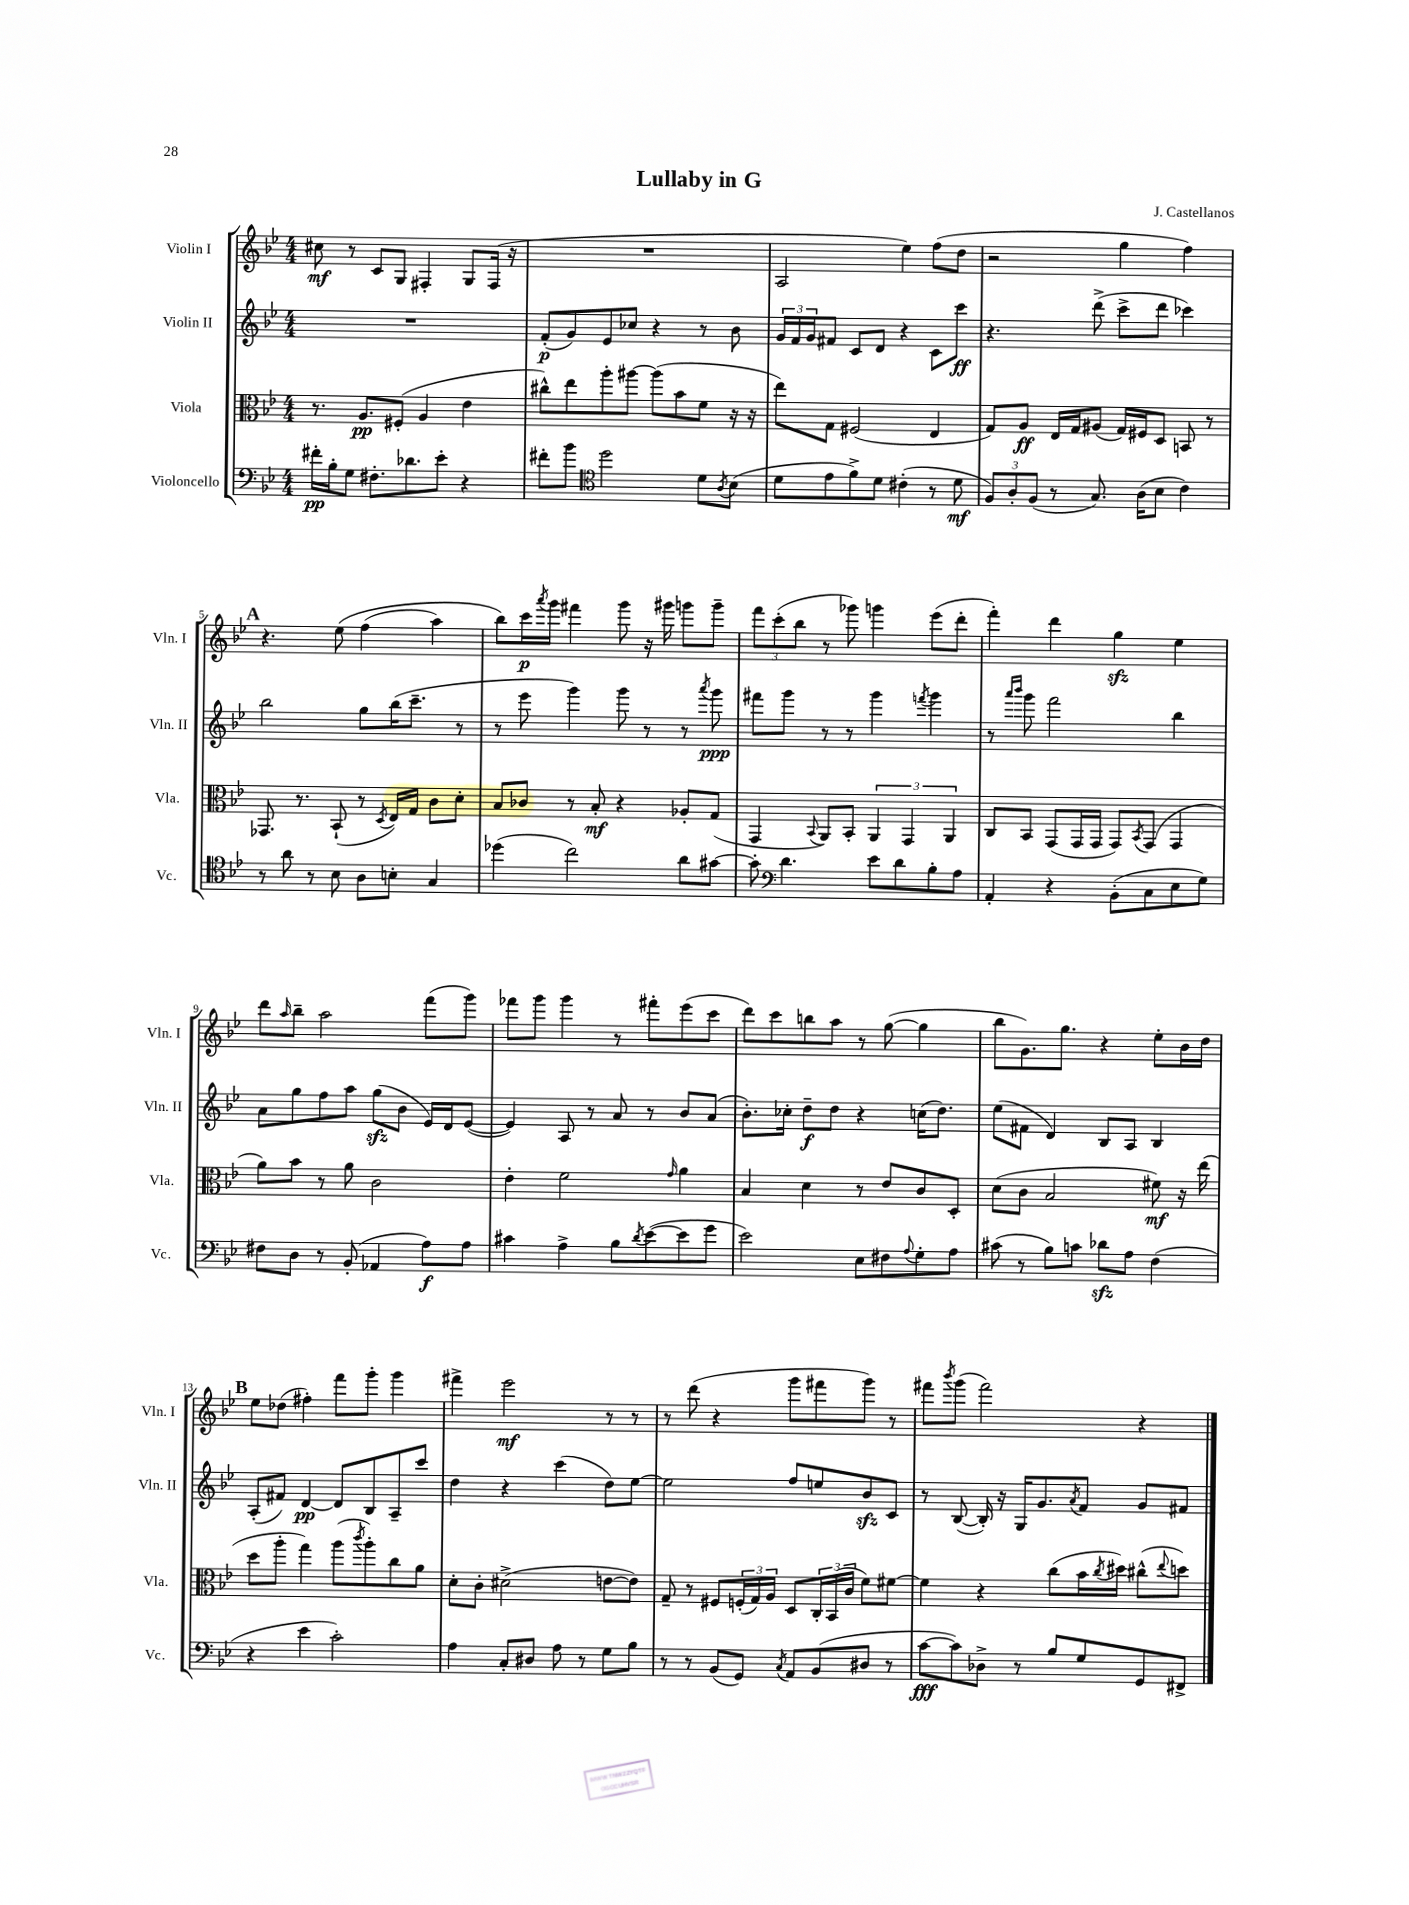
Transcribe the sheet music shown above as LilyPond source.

\header { title = "Lullaby in G" composer = "J. Castellanos" }
<<
\new StaffGroup <<
\new Staff = "s0" \with { instrumentName = "Violin I" shortInstrumentName = "Vln. I" } {
    \clef treble \key bes \major \numericTimeSignature \time 4/4
    cis''8\mf r8 c'8 g8 fis4-. g8 fis16( r16 |
    R1 |
    a2 ees''4) f''8( d''8 |
    r2 g''4 f''4) |
    \mark \markup { \bold "A" } r4. ees''8\( f''4( a''4) |
    bes''8\) c'''16\p \acciaccatura { a'''8 } g'''16 fis'''4 g'''8 r16 gis'''16 g'''8 g'''8-- |
    \tuplet 3/2 { f'''8 c'''8-.( bes''8 } r8 ges'''8) g'''4 ees'''8( d'''8-. |
    f'''4-.) d'''4 g''4\sfz ees''4 |
    d'''8 \grace { a''16 } bes''8-- a''2 f'''8( g'''8) |
    fes'''8 g'''8 g'''4 r8 fis'''8-. ees'''8( c'''8 |
    d'''8) c'''8 b''8 a''8 r8 g''8~( g''4 |
    bes''8 g'8.) g''8. r4 ees''8-. bes'16 d''16 |
    \mark \markup { \bold "B" } ees''8 des''8( fis''4-.) f'''8 g'''8-. g'''4 |
    fis'''4-> ees'''2\mf r8 r8 |
    r8 d'''8( r4 g'''8 fis'''8 g'''8) r8 |
    fis'''8 \acciaccatura { bes'''8 } g'''8( fis'''2) r4 \bar "|." |
}
\new Staff = "s1" \with { instrumentName = "Violin II" shortInstrumentName = "Vln. II" } {
    \clef treble \key bes \major \numericTimeSignature \time 4/4
    R1 |
    f'8-.\p( g'8) ees'8 ces''8 r4 r8 bes'8 |
    \tuplet 3/2 { g'16 f'16 g'16 } fis'8 c'8 d'8 r4 c'8 c'''8\ff |
    r4. d'''8->( c'''8-> d'''8 ces'''4) |
    \mark \markup { \bold "A" } bes''2 g''8 bes''16( c'''8.-- r8 |
    r8 ees'''8 g'''4) g'''8 r8 r8 \acciaccatura { a'''8 } g'''8\ppp |
    fis'''8 g'''8 r8 r8 g'''4 \acciaccatura { f'''8 } g'''4 |
    r8 \grace { a'''16 bes'''16 } g'''8 f'''2 bes''4 |
    a'8 g''8 f''8 a''8 g''8\sfz( bes'8 ees'16) d'16 ees'8~( |
    ees'4) a8 r8 a'8 r8 bes'8 a'8( |
    bes'8.-.) ces''16-. d''8--\f d''8 r4 c''16( d''8.) |
    ees''8( fis'8 d'4) bes8 a8 bes4 |
    \mark \markup { \bold "B" } a8-.( fis'8) d'4~\pp d'8 bes8 a8-- c'''8 |
    d''4 r4 c'''4( d''8) ees''8~ |
    ees''2 f''8 e''8 bes'8\sfz c'8 |
    r8 bes8~( bes16-.) r16 g16 g'8. \acciaccatura { a'8 } f'8 g'8 fis'8 \bar "|." |
}
\new Staff = "s2" \with { instrumentName = "Viola" shortInstrumentName = "Vla." } {
    \clef alto \key bes \major \numericTimeSignature \time 4/4
    r8. a8.\pp fis8-.( a4 ees'4 |
    cis''8-^) ees''8 a''8-. ais''8~ ais''8( bes'8 f'8 r16 r16 |
    ees''8) g8 fis2( ees4 |
    g8) a8\ff ees16 g16 ais8( g16) fis16 d8 b,8 r8 |
    \mark \markup { \bold "A" } ges,8. r8. bes,8-!( r8 \acciaccatura { d8 } ees16) g16 c'8 d'8-. |
    bes8 ces'8 r8 bes8-.\mf r4 aes8-. g8( |
    g,4 \appoggiatura { bes,8 } a,8) bes,8-. \tuplet 3/2 { a,4 g,4 a,4 } |
    c8 bes,8 g,8( g,16 g,16 g,8) \acciaccatura { bes,8 } g,8( g,4 |
    a'8) bes'8 r8 a'8 c'2 |
    ees'4-. f'2 \grace { g'16 } a'4 |
    bes4 d'4 r8 ees'8 c'8 d8-. |
    d'8( c'8 bes2 fis'8\mf) r16 ees''16( |
    \mark \markup { \bold "B" } d''8 a''8-. g''4) a''8( \acciaccatura { c'''8 } a''8-.) c''8 a'8 |
    d'8-. c'8-. dis'2->( e'8~ e'8) |
    g8-- r8 fis8 \tuplet 3/2 { f16-.( g16) a16 } d8 \tuplet 3/2 { c16-. bes,16( c'16 } f'8) fis'8~ |
    fis'4 r4 c''8( bes'16 \acciaccatura { c''8 } dis''16) cis''8-^( \appoggiatura { ees''8 } d''8) \bar "|." |
}
\new Staff = "s3" \with { instrumentName = "Violoncello" shortInstrumentName = "Vc." } {
    \clef bass \key bes \major \numericTimeSignature \time 4/4
    fis'16-.\pp bes16-. g8 fis8.-. des'8. ees'8-. r4 |
    fis'8-. bes'8 \clef tenor d''2 d'8 \acciaccatura { a8 } bes8( |
    d'8 ees'8 f'8->) d'8 cis'4-.( r8 d'8\mf |
    \tuplet 3/2 { f8) a8-. f8( } r8 g8.) a16( bes8 c'4) |
    \mark \markup { \bold "A" } r8 a'8 r8 bes8 a8 b8-. g4 |
    des''4( c''2) a'8 gis'8~ |
    gis'8-. \clef bass d'4. ees'8 d'8 bes8-. a8 |
    a,4-. r4 bes,8-.( c8 ees8 g8) |
    fis8 d8 r8 bes,8-.( aes,4 a8\f) a8 |
    cis'4 a4-> bes8 \acciaccatura { d'8 } ees'8~( ees'8 g'8 |
    ees'2) ees8 fis8 \appoggiatura { a8 } g8-. a8 |
    cis'8( r8 bes8) c'8 des'8\sfz a8 f4( |
    \mark \markup { \bold "B" } r4 ees'4 c'2-.) |
    a4 c8-. dis8 a8 r8 g8 bes8 |
    r8 r8 bes,8( g,8) \acciaccatura { c8 } a,8 bes,8( dis8 r8 |
    c'8~\fff c'8) des8-> r8 bes8 g8 g,8 fis,8-> \bar "|." |
}
>>
>>
